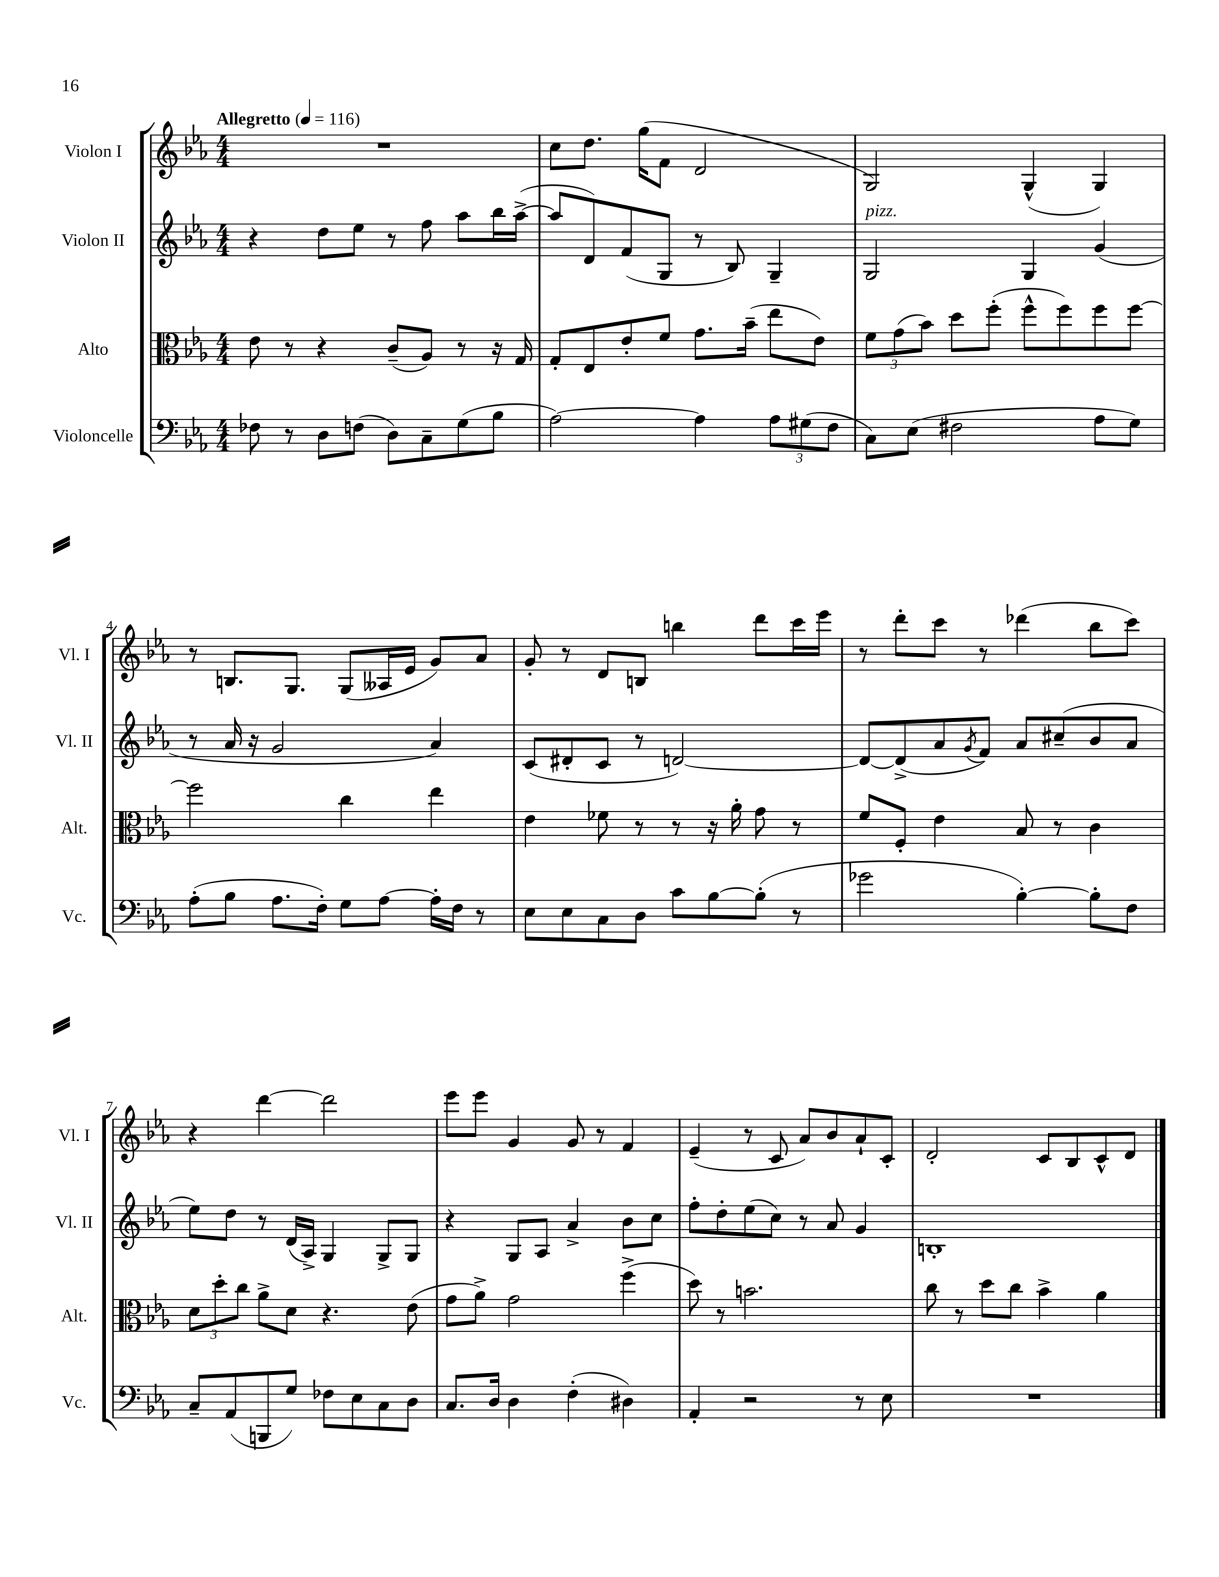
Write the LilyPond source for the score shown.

<<
\new StaffGroup <<
\new Staff = "s0" \with { instrumentName = "Violon I" shortInstrumentName = "Vl. I" } {
    \clef treble \key ees \major \numericTimeSignature \time 4/4 \tempo "Allegretto" 4 = 116
    R1 |
    c''8 d''8. g''16( f'8 d'2 |
    g2) g4-^( g4) |
    r8 b8. g8. g8( aeses16 ees'16 g'8) aes'8 |
    g'8-. r8 d'8 b8 b''4 d'''8 c'''16 ees'''16 |
    r8 d'''8-. c'''8 r8 des'''4( bes''8 c'''8) |
    r4 d'''4~ d'''2 |
    ees'''8 ees'''8 g'4 g'8 r8 f'4 |
    ees'4--( r8 c'8 aes'8) bes'8 aes'8-! c'8-. |
    d'2-. c'8 bes8 c'8-^ d'8 \bar "|." |
}
\new Staff = "s1" \with { instrumentName = "Violon II" shortInstrumentName = "Vl. II" } {
    \clef treble \key ees \major \numericTimeSignature \time 4/4
    r4 d''8 ees''8 r8 f''8 aes''8 bes''16 aes''16~->( |
    aes''8 d'8) f'8( g8 r8 bes8) g4-- |
    g2^\markup { \italic "pizz." } g4 g'4( |
    r8 aes'16 r16 g'2 aes'4) |
    c'8( dis'8-. c'8 r8 d'2~) |
    d'8~ d'8->( aes'8 \acciaccatura { g'8 } f'8) aes'8 cis''8--( bes'8 aes'8 |
    ees''8) d''8 r8 d'16( aes16->) g4 g8-> g8 |
    r4 g8 aes8 aes'4-> bes'8 c''8 |
    f''8-. d''8-. ees''8( c''8) r8 aes'8 g'4 |
    b1-. \bar "|." |
}
\new Staff = "s2" \with { instrumentName = "Alto" shortInstrumentName = "Alt." } {
    \clef alto \key ees \major \numericTimeSignature \time 4/4
    ees'8 r8 r4 c'8--( aes8) r8 r16 g16 |
    g8-. ees8 ees'8-. f'8 g'8. bes'16--( ees''8 ees'8) |
    \tuplet 3/2 { f'8 g'8( bes'8) } d''8 f''8-.( f''8-^ f''8) f''8 f''8~ |
    f''2 c''4 ees''4 |
    ees'4 fes'8 r8 r8 r16 aes'16-. g'8 r8 |
    f'8 f8-. ees'4 bes8 r8 c'4 |
    \tuplet 3/2 { d'8 d''8-. c''8 } aes'8-> d'8 r4. ees'8( |
    g'8 aes'8->) g'2 f''4->( |
    d''8) r8 b'2. |
    c''8 r8 d''8 c''8 bes'4-> aes'4 \bar "|." |
}
\new Staff = "s3" \with { instrumentName = "Violoncelle" shortInstrumentName = "Vc." } {
    \clef bass \key ees \major \numericTimeSignature \time 4/4
    fes8 r8 d8 f8( d8) c8-- g8( bes8 |
    aes2~) aes4 \tuplet 3/2 { aes8 gis8( f8 } |
    c8) ees8( fis2 aes8 g8) |
    aes8-.( bes8 aes8. f16-.) g8 aes8~ aes16-. f16 r8 |
    ees8 ees8 c8 d8 c'8 bes8~ bes8-.( r8 |
    ges'2 bes4~-.) bes8-. f8 |
    c8-- aes,8( b,,8 g8) fes8 ees8 c8 d8 |
    c8. d16 d4 f4-.( dis4) |
    aes,4-. r2 r8 ees8 |
    R1 \bar "|." |
}
>>
>>
